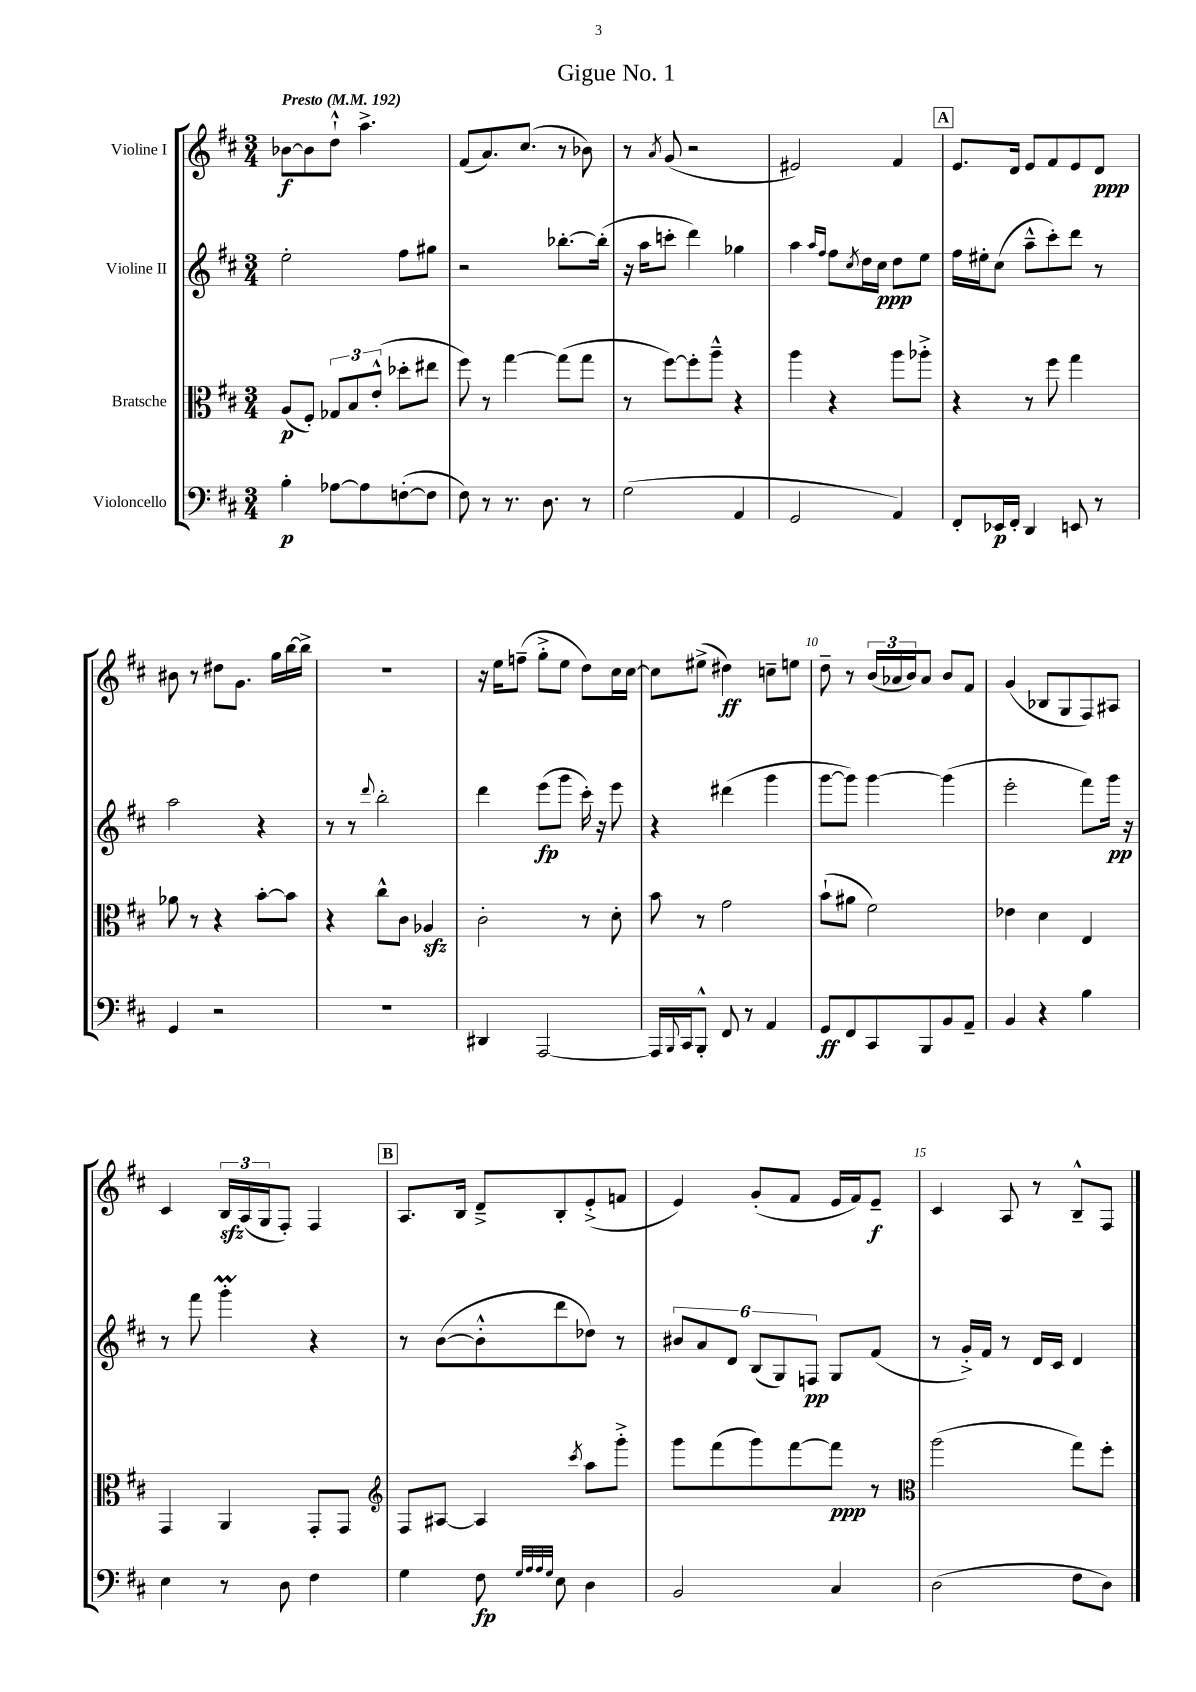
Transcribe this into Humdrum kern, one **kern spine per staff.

**kern	**kern	**kern	**kern
*staff4	*staff3	*staff2	*staff1
*clefF4	*clefC3	*clefG2	*clefG2
*k[f#c#]	*k[f#c#]	*k[f#c#]	*k[f#c#]
*M3/4	*M3/4	*M3/4	*M3/4
*MM192	*MM192	*MM192	*MM192
4B'	(8A	2ee'	[8b-
.	8F#')	.	8b-]
[8A-	12G-	.	8dd`^^
.	12B	.	.
8A-]	.	.	4.aa^
.	(12e'^^	.	.
([8F'	8dd-'	8ff#	.
8F]	8ee#	8gg#	.
=	=	=	=
8F#)	8ff#)	2r	(8f#
8r	8r	.	8.a)
8.r	[4gg	.	.
.	.	.	(8.cc#
8.D	.	.	.
.	(8gg]	[8.bb-'	8r
8r	8gg	.	8b-)
.	.	(16bb-']	.
=	=	=	=
(2G	8r	16r	8r
.	.	16aa	.
.	.	.	8qa
.	[8ff#)	8ccc'	(8g
.	8ff#']	4ddd)	2r
.	8aa~^^	.	.
4AA	4r	4gg-	.
=	=	=	=
2GG	4aa	4aa	2e#)
.	.	16qqaa	.
.	.	16qqff#	.
.	4r	8ff#	.
.	.	8qcc#	.
.	.	16dd	.
.	.	16cc#	.
4AA)	8aa	8dd	4f#
.	8aa-'^	8ee	.
=	=	=	=
8FF#'	4r	16ff#	8.e
.	.	16ee#'	.
16EE-	.	(8cc#	.
16FF#'	.	.	16d
4DD	8r	8aa~^^	8e
.	8ff#	8ccc#')	8f#
8EE	4gg	8ddd	8e
8r	.	8r	8d
=	=	=	=
4GG	8a-	2aa	8b#
.	8r	.	8r
2r	4r	.	8dd#
.	.	.	8.g
.	[8b'	4r	.
.	.	.	16gg
.	8b]	.	[16bb
.	.	.	16bb^]
=	=	=	=
2.r	4r	8r	2.r
.	.	8r	.
.	.	8qqddd	.
.	8cc#^^	2bb'	.
.	8c#	.	.
.	4A-	.	.
=	=	=	=
4DD#	2c#'	4ddd	16r
.	.	.	16ee
.	.	.	(8ff~
[2AAA	.	(8eee	8gg'^
.	.	8ggg	8ee
.	8r	16ccc#')	8dd)
.	.	16r	.
.	8d'	8eee	16cc#
.	.	.	[16cc#
=	=	=	=
16AAA]	8b	4r	8cc#]
8qqBBB	.	.	.
16CC#	.	.	.
8BBB'^^	8r	.	(8ee#^
8FF#	2g	(4ddd#	4dd#)
8r	.	.	.
4AA	.	4ggg	8cc~
.	.	.	8ee
=	=	=	=
8GG	(8b`	[8ggg	8dd~
8FF#	8a#	8ggg])	8r
8CC#	2f#)	[4ggg	(24b
.	.	.	24a-
.	.	.	24b)
8BBB	.	.	8a-
8BB	.	(4ggg]	8b
8AA~	.	.	8f#
=	=	=	=
4BB	4e-	2eee'	(4g
4r	4d	.	8B-
.	.	.	8G
4B	4E	8fff#)	8F#)
.	.	16ggg	8A#
.	.	16r	.
=	=	=	=
4E	4GG	8r	4c#
.	.	8fff#	.
8r	4AA	4ggg'	24B
.	.	.	(24A
.	.	.	24G
8D	.	.	8F#')
4F#	8GG'	4r	4F#
.	8GG	.	.
=	=	=	=
*	*clefG2	*	*
4G	8F#	8r	8.A
.	[8A#	([8b	.
.	.	.	16B
8F#	4A#]	8b'^^]	8d~^
32qqG	.	.	.
32qqA	.	.	.
32qqA	.	.	.
32qqG	.	.	.
8E	.	8ddd	8B'
.	8qccc#	.	.
4D	8aa	8dd-)	(8e'^
.	8ggg'^	8r	8f
=	=	=	=
2BB	8ggg	12b#	4e)
.	.	12a	.
.	(8fff#	.	.
.	.	12d	.
.	8ggg)	(12B	(8g'
.	.	12G)	.
.	[8fff#	.	8f#
.	.	12F	.
4C#	8fff#]	8G	16e
.	.	.	16f#)
.	8r	(8f#	8e~
=	=	=	=
*	*clefC3	*	*
(2D	(2aa	8r	4c#
.	.	16g'^)	.
.	.	16f#	.
.	.	8r	8A
.	.	16d	8r
.	.	16c#	.
8F#	8gg)	4d	8B~^^
8D)	8ff#'	.	8F#
==	==	==	==
*-	*-	*-	*-
